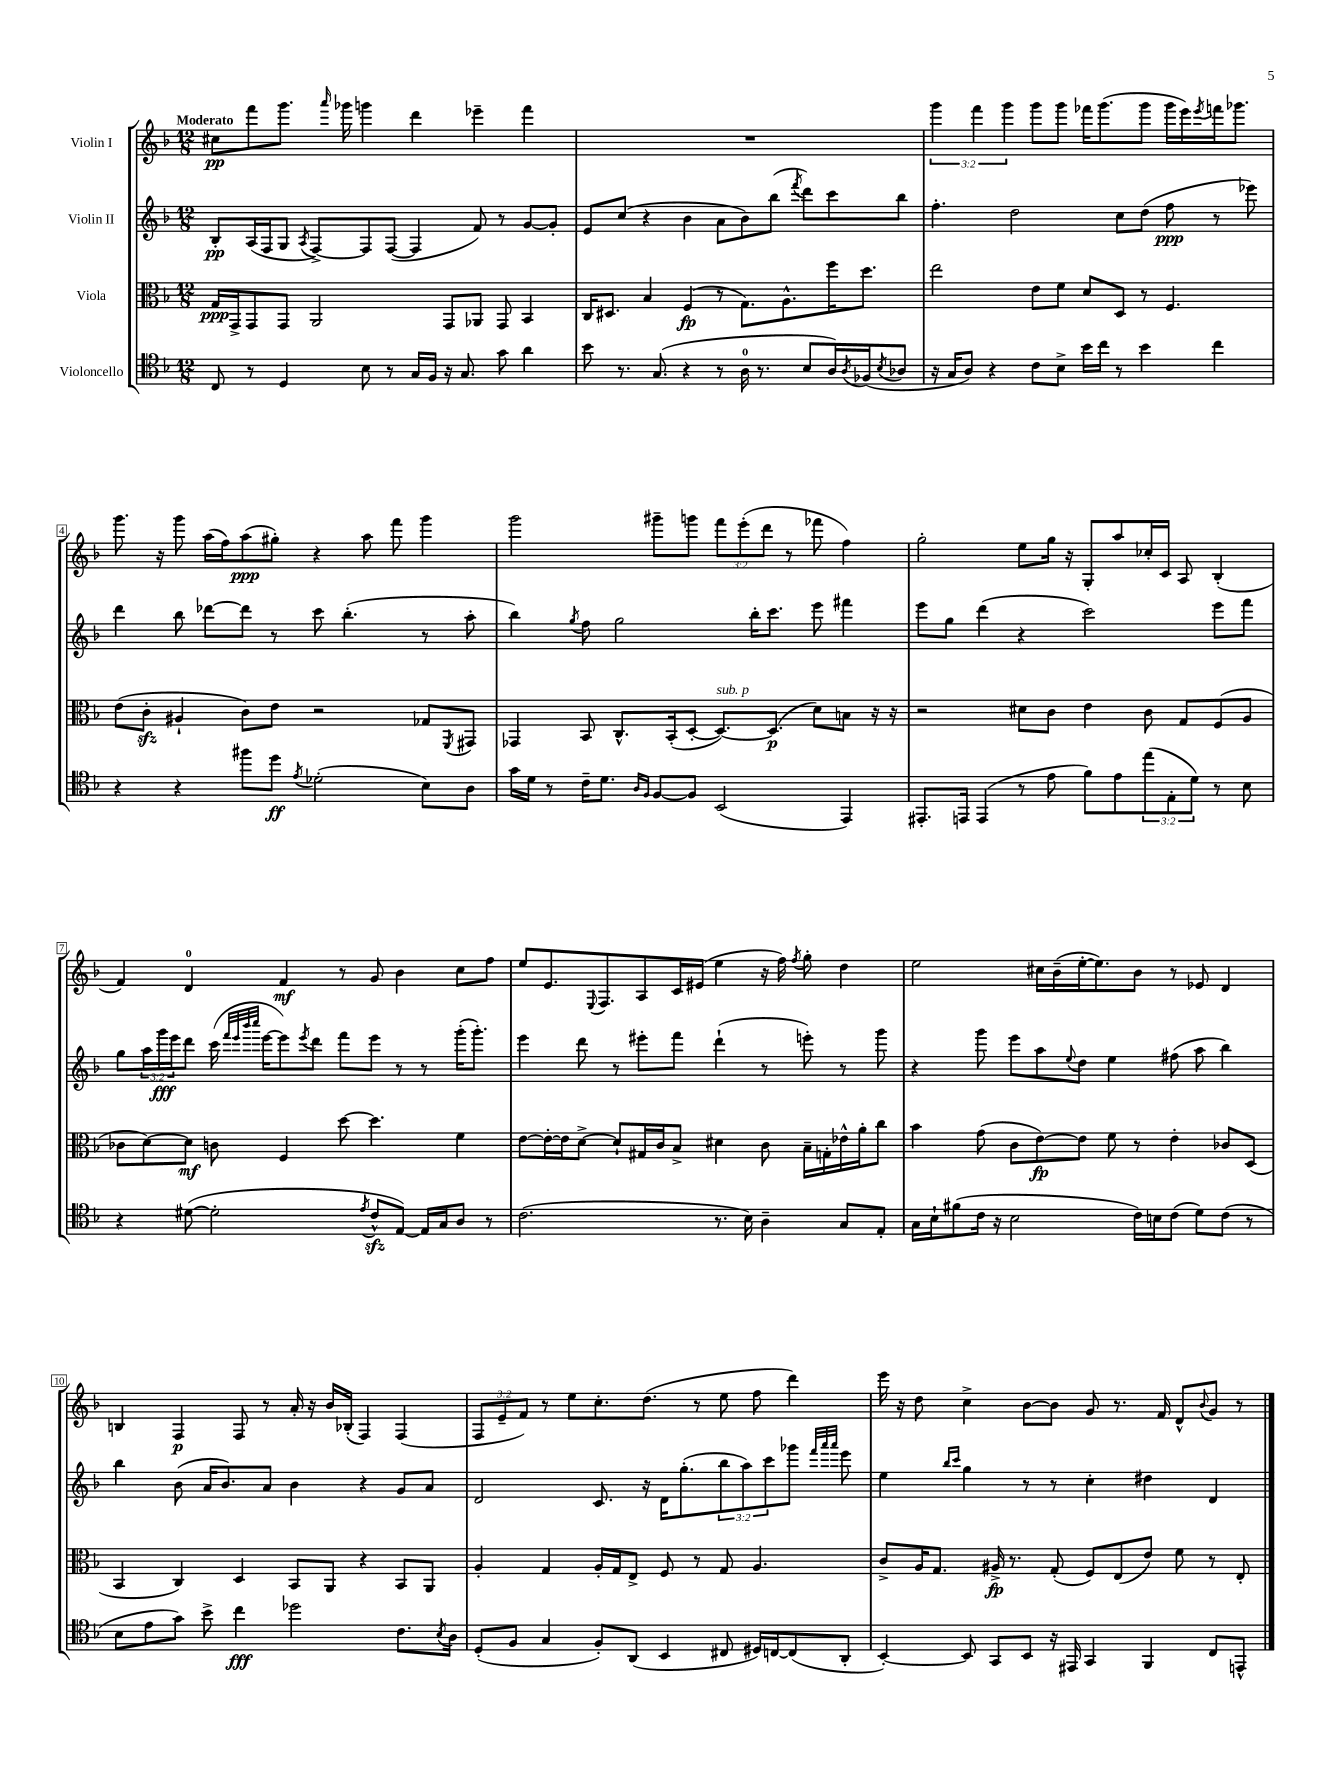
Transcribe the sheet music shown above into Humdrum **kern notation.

**kern	**kern	**kern	**kern
*staff4	*staff3	*staff2	*staff1
*clefC4	*clefC3	*clefG2	*clefG2
*k[b-]	*k[b-]	*k[b-]	*k[b-]
*M12/8	*M12/8	*M12/8	*M12/8
8C/	16G/LL	8B-'/L	8cc#\L
.	16GG^/J	.	.
8r	8GG/	(16A/L	8fff\
.	.	16F/J	.
4D/	8GG/J	8G/J	8.ggg\J
.	.	8qA/	.
.	2AA/	[8F^/L)	.
.	.	.	16qqaaa/
.	.	.	16ggg-\
8B-\	.	8F/]	4ggg\
8r	.	([8F/J	.
16G/LL	.	4F/]	4ddd\
16F/JJ	.	.	.
16r	8GG/L	.	.
8.G/	.	.	.
.	8AA-/J	8f/)	4eee-~\
8g\	8GG/	8r	.
4a\	4BB-/	[8g/L	4fff\
.	.	8g'/]J	.
=	=	=	=
8b-\	16C/LK	8e/L	1.r
.	8.D#/J	.	.
8.r	.	(8cc/J	.
.	4B-/	4r	.
(8.G/	.	.	.
4r	(4F/	4b-\	.
8r	8r	8a\L	.
16A\	8.G\L)	8b-\)	.
8.r	.	.	.
.	.	(8bb-\J	.
.	8.A^^\	.	.
.	.	8qfff/	.
8B-/L	.	8ddd\L)	.
16A/L)	16ff\K	8ccc\	.
8qA/	.	.	.
(16F-/J	8.dd\J	.	.
8qB-/	.	.	.
8A-/J	.	8bb-\J	.
=	=	=	=
16r	2ee\	4.ff'\	6ggg\
16G/LK	.	.	.
8A/J)	.	.	.
.	.	.	6fff\
4r	.	.	.
.	.	.	6ggg\
.	.	2dd\	.
8c\L	8e\L	.	8ggg\L
8B-^\J	8f\J	.	8ggg\J
16b-\LL	8d/L	.	16fff-\LK
16cc\JJ	.	.	(8.ggg\
8r	8D/J	8cc\L	.
4b-\	8r	(8dd\J	8ggg\J
.	4.F/	8ff\	16ggg\LL
.	.	.	16eee\)
.	.	.	8qeee/
4cc\	.	8r	16fff\J
.	.	.	8.ggg-\J
.	.	8eee-\)	.
=	=	=	=
4r	(8e\L	4ddd\	8.ggg\
.	8c'\J	.	.
.	.	.	16r
4r	4A#`/	8bb-\	8ggg\
.	.	[8ddd-\L	(16aa\LL
.	.	.	16ff\J)
8ff#\L	8c\L)	8ddd-\]J	(8aa\
8dd\J	8e\J	8r	8gg#'\J)
8qe/	.	.	.
(2d-'\	2r	8ccc\	4r
.	.	(4.bb-'\	.
.	.	.	8aa\
.	.	.	8fff\
8B-\L)	8G-/L	8r	4ggg\
.	8qFF/	.	.
8A\J	8GG#/J	8aa'\	.
=	=	=	=
16g\LL	4GG-/	4bb-\)	2ggg\
16d\JJ	.	.	.
8r	.	.	.
.	.	8qgg/	.
16c~\LK	8BB-/	8ff\	.
8.d\J	.	.	.
.	8.C^^/L	2gg\	.
16qqA/LL	.	.	.
16qqF/JJ	.	.	.
[8F/L	.	.	8ggg#~\L
.	(16BB-'/k	.	.
8F/]J	[8D'/J	.	8ggg\J
(2BB-/	8.D/_L)	.	12fff\L
.	.	.	(12eee'\
.	.	16bb-'\LK	.
.	.	.	12ddd\J
.	(8.D/]J	8.ccc\J	.
.	.	.	8r
.	8d\L)	8eee\	8fff-\
4EE/)	8B\J	4fff#\	4ff\)
.	16r	.	.
.	16r	.	.
=	=	=	=
8.EE#'/L	2r	8eee\L	2gg'\
.	.	8gg\J	.
16EE/Jk	.	.	.
(4EE/	.	(4ddd\	.
8r	8d#\L	4r	8ee\L
8e\	8c\J	.	16gg\Jk
.	.	.	16r
8f\L)	4e\	2ccc\)	8G'/L
8e\	.	.	8aa/
(12ee\	8c\	.	16cc-'/L
.	.	.	16c/JJ
12E'\	.	.	.
.	8G/L	.	8A/
12d\J)	.	.	.
8r	(8F/	8eee\L	(4B-'/
8B-\	8A/J	8fff\J	.
=	=	=	=
4r	8c-\L	8gg\L	4f/)
.	[8d\)	24aa\L	.
.	.	24ggg\	.
.	.	24eee\J	.
([8d#\	8d\]J	8ddd\J	4d/
2d#'\]	8c\	(16ccc\	.
.	.	32qqfff/LLL	.
.	.	32qqeee/	.
.	.	32qqbbb-/	.
.	.	32qqcccc/JJJ	.
.	.	[16eee\LK	.
.	4F/	8eee\])	4f/
.	.	8qeee/	.
.	.	8ddd\J	.
.	[8dd\	8fff\L	8r
8qe/	.	.	.
8c^^/L	4.dd\]	8eee\J	8g/
[8E/J)	.	8r	4b-\
16E/]LL	.	8r	.
16G/J	.	.	.
8A/J	4f\	(16ggg'\LK	8cc\L
.	.	8.ggg'\J)	.
8r	.	.	8ff\J
=	=	=	=
(2.c\	[8e\L	4eee\	8ee/L
.	16e'\_L	.	8.e/
.	16e\]J	.	.
.	[8d^\J	8ddd\	.
.	.	.	8qqE/
.	.	.	8.F/
.	8d`/]L	8r	.
.	16G#/L	8eee#'\L	8A/
.	16c/J	.	.
.	8B-^/J	8fff\J	16c/L
.	.	.	(16e#/JJ
8.r	4d#\	(4ddd`\	4ee\
16B-\)	.	.	.
4A~\	8c\	8r	16r
.	.	.	16ff\)
.	.	.	8qff/
.	16B-~\LL	8eee'\)	8gg'\
.	16G'\	.	.
8G/L	16e-^^\	8r	4dd\
.	16a'\J	.	.
8E'/J	8cc\J	8ggg\	.
=	=	=	=
16G\LL	4b-\	4r	2ee\
16B-`\J	.	.	.
(8f#\	.	.	.
16c\Jk	(8g\	8ggg\	.
16r	.	.	.
2B-\	8c\L	8eee\L	.
.	[8e\)	8aa\	16cc#\LL
.	.	.	(16b-~\
.	.	8qqee/	.
.	8e\]J	8dd\J	[16ee'\J
.	.	.	8.ee\])
.	8f\	4ee\	.
16c\LL)	8r	.	8b-\J
16B\J	.	.	.
(8c\J	4e'\	(8ff#\	8r
8d\L)	.	8aa\	8e-/
(8c\J	8c-/L	4bb-\)	4d/
8r	(8D/J	.	.
=	=	=	=
8B-\L	4BB-/	4bb-\	4B/
8e\	.	.	.
8g\J)	4C/)	(8b-\	4F/
8b-^\	.	16a/LK	.
.	.	8.b-/)	.
4cc\	4D/	.	8F/
.	.	8a/J	8r
2dd-\	8BB-/L	4b-\	16a'/
.	.	.	16r
.	8AA/J	.	16b-/LL
.	.	.	(16B-'/JJ
.	4r	4r	4F/)
8.c\L	8BB-/L	8g/L	(4F/
.	8AA/J	8a/J	.
8qB-/	.	.	.
16A\Jk	.	.	.
=	=	=	=
(8D'/L	4A'/	2d/	12F/L
.	.	.	12e~/
8F/J	.	.	.
.	.	.	12f/J)
4G/	4G/	.	8r
.	.	.	8ee\L
8F'/L)	16A'/LL	8.c/	8.cc'\
.	16G/J	.	.
(8AA/J	8E^/J	.	.
.	.	16r	(8.dd\J
4BB-/	8F/	16d\LK	.
.	.	(8.gg'\	.
.	8r	.	8r
8C#/	8G/	12bb-\	8ee\
.	.	12aa\)	.
16D#/LL)	4.A/	.	8ff\
.	.	12ccc\	.
[16C/J	.	.	.
(8C/]	.	8ggg-\J	4ddd\)
.	.	32qqfff/LLL	.
.	.	32qqaaa/	.
.	.	32qqaaa/JJJ	.
8AA'/J	.	8eee\	.
=	=	=	=
[4BB-'/)	8c^/L	4ee\	16eee\
.	.	.	16r
.	16A/K	.	8dd\
.	8.G/J	.	.
.	.	16qqbb-/LL	.
.	.	16qqccc/JJ	.
8BB-/]	.	4gg\	4cc^\
8GG/L	16A#^/	.	.
.	8.r	.	.
8BB-/J	.	8r	[8b-\L
16r	(8G'/	8r	8b-\]J
16EE#/	.	.	.
4GG/	8F/L)	4cc'\	8g/
.	(8E/	.	8.r
4FF/	8e/J)	4dd#\	.
.	.	.	16f/
.	8f\	.	8d^^/L
.	.	.	8qqb-/
8C/L	8r	4d/	8g/J
8EE^^/J	8E'/	.	8r
==	==	==	==
*-	*-	*-	*-
